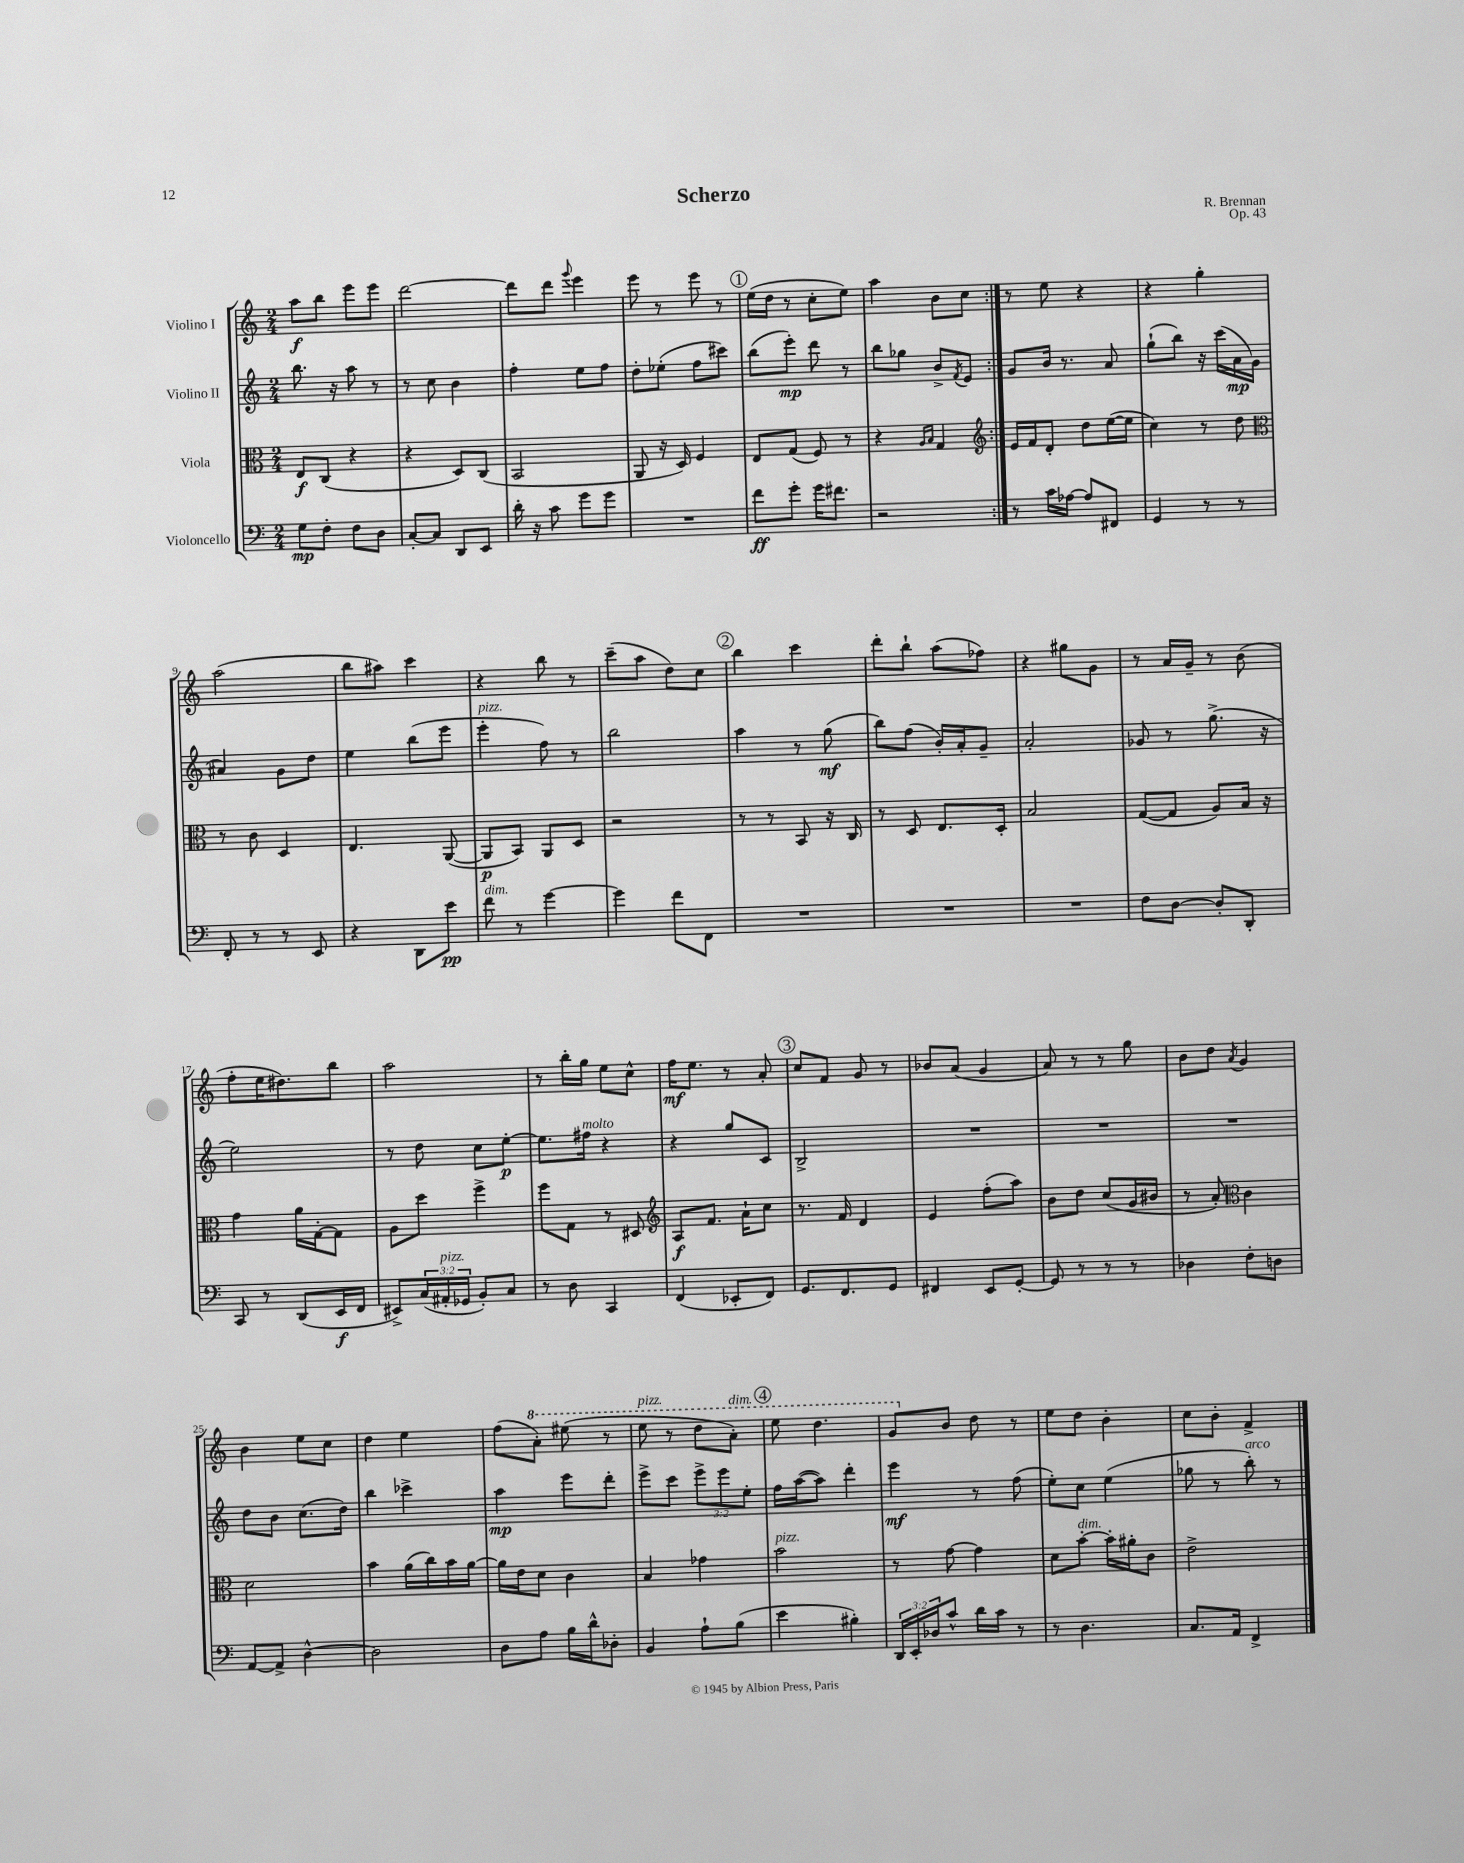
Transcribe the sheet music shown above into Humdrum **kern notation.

**kern	**kern	**kern	**kern
*staff4	*staff3	*staff2	*staff1
*clefF4	*clefC3	*clefG2	*clefG2
*k[]	*k[]	*k[]	*k[]
*M2/4	*M2/4	*M2/4	*M2/4
8G	8E	8.bb	8aa
8F'	(8C	.	8bb
.	.	16r	.
8F	4r	8aa	8eee
8D	.	8r	8eee
=	=	=	=
[8C'	4r	8r	[2ddd
8C]	.	8cc	.
8DD	8D)	4b	.
8EE	(8C	.	.
=	=	=	=
16d'	2BB	4ff'	8ddd]
16r	.	.	.
8c	.	.	8ddd
.	.	.	8qqggg
8g	.	8ee	4eee
8g	.	8ff	.
=	=	=	=
2r	8AA	8dd'	8eee
.	16r	(8ee-'	8r
.	16D)	.	.
.	4F	8ff	8eee
.	.	8ccc#)	8r
=	=	=	=
8f	8E	(8bb	(16ee
.	.	.	16dd
8g'	(8G	8eee')	8r
16g	8F)	8ddd	8cc'
8.f#	.	.	.
.	8r	8r	8ee)
=	=	=	=
2r	4r	8bb	4aa
.	.	8gg-	.
.	16qqA	.	.
.	16qqB	.	.
.	4G	8b^	8b
.	.	8qf	.
.	.	8e	8cc
=:|!	=:|!	=:|!	=:|!
*	*clefG2	*	*
8r	16e	8g	8r
.	16f	.	.
16c	8d'	16b	8ee
[16A-	.	8.r	.
8A-]	8dd	.	4r
8FF#	([16ee	8a	.
.	16ee]	.	.
=	=	=	=
4GG	4cc)	(8gg`	4r
.	.	8bb)	.
8r	8r	16r	4gg'
.	.	(16ccc	.
8r	8dd	16a	.
.	.	16g	.
=	=	=	=
*	*clefC3	*	*
8FF'	8r	4a#)	(2aa
8r	8c	.	.
8r	4D	8g	.
8EE	.	8dd	.
=	=	=	=
4r	4.E	4ee	8bb
.	.	.	8aa#)
8DD	.	(8bb	4ccc
8e	([8AA	8eee	.
=	=	=	=
8f	8AA]	4eee'	4r
8r	8BB)	.	.
[4g	8AA	8ff)	8bb
.	8D	8r	8r
=	=	=	=
4g]	2r	2bb	(8ccc~
.	.	.	8aa
8f	.	.	8dd)
8FF	.	.	8cc
=	=	=	=
2r	8r	4aa	4bb
.	8r	.	.
.	8BB	8r	4ccc
.	16r	(8gg	.
.	16C	.	.
=	=	=	=
2r	8r	8bb)	8ddd'
.	8D	(8ff	8bb`
.	8.E	16b')	(8aa
.	.	16a'	.
.	.	8g~	8ff-)
.	16D'	.	.
=	=	=	=
2r	2B	2a'	4r
.	.	.	8gg#
.	.	.	8g
=	=	=	=
8F	([8G	8g-	8r
[8D	8G]	8r	16a
.	.	.	16g~
8D']	8A)	(8.gg^	8r
8DD'	16B	.	(8b
.	16r	16r	.
=	=	=	=
8CC	4g	2ee)	8ff'
8r	.	.	16ee
.	.	.	8.dd#)
(8DD	16a	.	.
.	[16G'	.	.
16EE	8G]	.	8bb
16FF	.	.	.
=	=	=	=
8EE#^)	8A	8r	2aa
(24C	8dd	8dd	.
24AA#'	.	.	.
24GG-	.	.	.
8BB')	4ff^	8cc	.
8C	.	[8ee'	.
=	=	=	=
8r	8ff	8.ee]	8r
8D	8G	.	16bb'
.	.	16ff#	16gg
4CC	8r	4r	8ee
.	8D#	.	8cc^^
=	=	=	=
*	*clefG2	*	*
(4FF	8A	4r	16ff
.	.	.	8.ee
.	8.f	.	.
8EE-'	.	8gg	8r
.	16a`	.	.
8FF)	8cc	8c	8a'
=	=	=	=
8.GG	8.r	2B^	8cc
.	.	.	8f
8.FF	16f	.	.
.	4d	.	8g
8GG	.	.	8r
=	=	=	=
4FF#	4e	2r	8b-
.	.	.	(8a
8EE	(8ff'	.	4g
[8GG'	8aa)	.	.
=	=	=	=
8GG]	8b	2r	8a)
8r	8dd	.	8r
8r	(8cc	.	8r
8r	16g	.	8gg
.	16b#	.	.
=	=	=	=
4D-	8r	2r	8b
.	8a')	.	8dd
*	*clefC3	*	*
.	.	.	8qa
8F'	4c	.	4g
8D	.	.	.
=	=	=	=
[8AA	2d	8dd	4b
8AA^]	.	8b	.
[4D^^	.	(8.cc	8ee
.	.	.	8cc
.	.	16dd)	.
=	=	=	=
2D]	4b	4bb	4dd
.	(16a	4ccc-^	4ee
.	16cc)	.	.
.	16b	.	.
.	[16a	.	.
=	=	=	=
8D	16a]	4aa	(8ff
.	16e	.	.
8A	8d	.	8aa')
16B	4c	8eee	(8eee#
16d^^	.	.	.
8D-'	.	8ddd'	8r
=	=	=	=
4BB	4B	8eee^	8eee
.	.	8ccc	8r
8A`	4g-	12eee^	8ddd
.	.	12eee	.
(8B	.	.	8aa')
.	.	12ee'	.
=	=	=	=
4e	2b	16ff	8eee
.	.	([16aa	.
.	.	8aa])	4.ddd
4B#')	.	4ddd'	.
=	=	=	=
24DD	8r	4eee	8gg
24EE'	.	.	.
24D-	.	.	.
8c^^	[8g	.	8b
16d	4g]	8r	8dd
16c	.	.	.
8r	.	(8ff	8r
=	=	=	=
8r	8d	8ee')	8ee
4.D	[8b'	8cc	8dd
.	16b']	(4ee	4b'
.	16a#'	.	.
.	8c	.	.
=	=	=	=
8.C	2e^	8gg-	8cc
.	.	8r	8b'
16AA	.	.	.
4FF^	.	8bb')	4f^
.	.	8r	.
==	==	==	==
*-	*-	*-	*-
